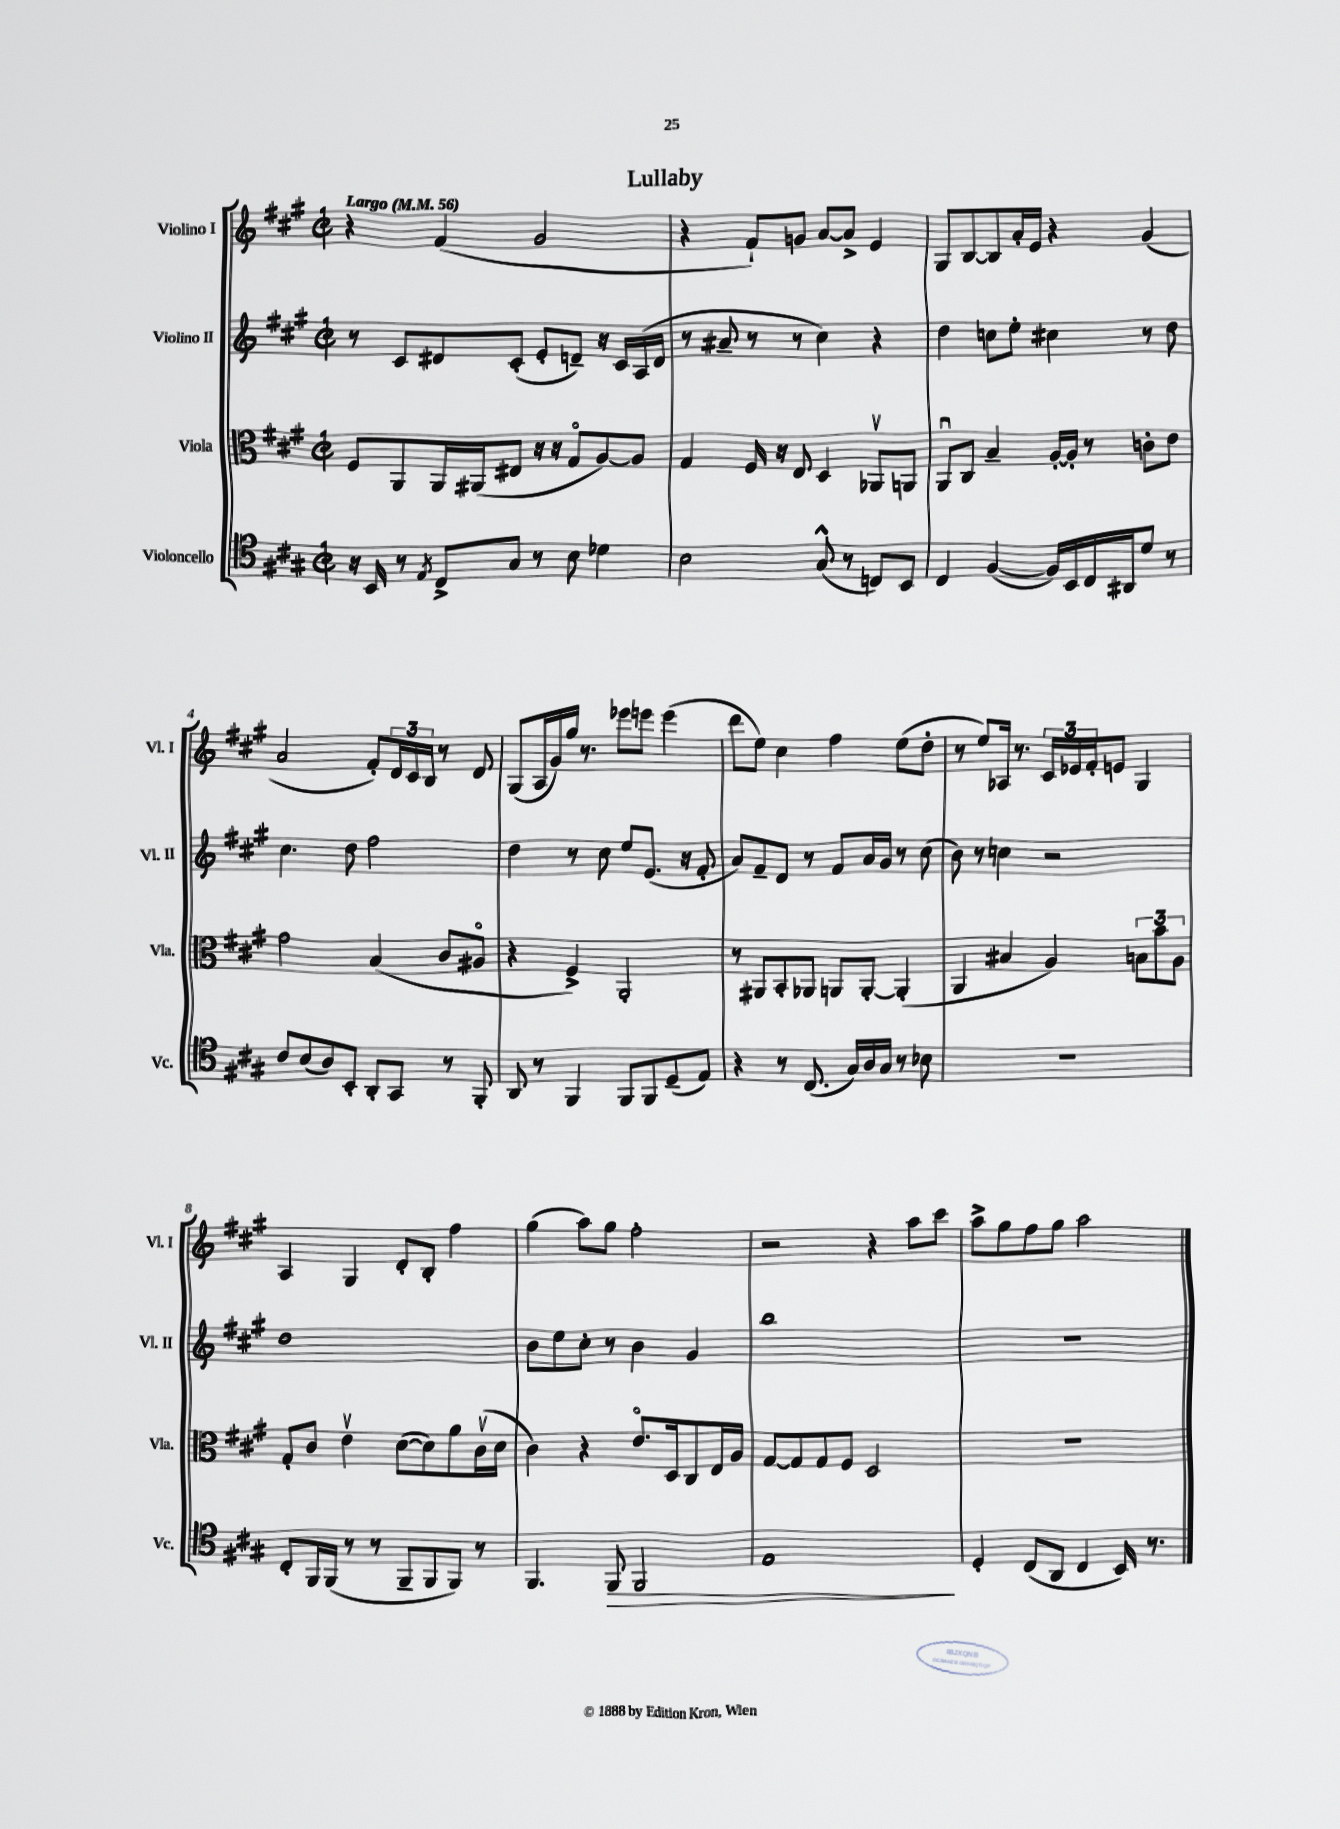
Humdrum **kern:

**kern	**kern	**kern	**kern
*staff4	*staff3	*staff2	*staff1
*clefC4	*clefC3	*clefG2	*clefG2
*k[f#c#g#]	*k[f#c#g#]	*k[f#c#g#]	*k[f#c#g#]
*M2/2	*M2/2	*M2/2	*M2/2
*met(c|)	*met(c|)	*met(c|)	*met(c|)
*MM56	*MM56	*MM56	*MM56
16r	8F#	8r	4r
16BB	.	.	.
8r	8AA	8c#	.
8qE	.	.	.
8C#^	16AA	8d#	(4f#
.	(16AA#	.	.
8G#	8E#	(8c#'	.
8r	16r	8e'	2g#
.	16r	.	.
8B	8G#o	8d~)	.
4d-	[8A)	16r	.
.	.	16c#	.
.	8A]	(16A	.
.	.	16d	.
=	=	=	=
2B	4G#	8r	4r
.	.	8a#~	.
.	16F#	8r	8f#`)
.	16r	.	.
.	8E	8r	8g
(8G#^^	4D	4cc#)	[8a
8r	.	.	8a^]
8C)	8AA-v	4r	4e
8BB	8AA	.	.
=	=	=	=
4C#	8AAu	4dd	8G#
.	8C#	.	[8B
([4F#	4B~	8cc	8B]
.	.	8ee'	16a'
.	.	.	16e
16F#])	[16A'	4cc#	4r
16BB	16A']	.	.
16C#	8r	.	.
16AA#	.	.	.
8d	8c'	8r	(4g#
8r	8e	8dd	.
=	=	=	=
8c#	2g#	4.cc#	2a
(8B	.	.	.
8A)	.	.	.
8BB'	.	8dd	.
8AA'	(4B	2ff#	8f#')
8GG#	.	.	24d
.	.	.	24c#
.	.	.	24B
8r	8c#	.	8r
8FF#'	8A#o	.	8d
=	=	=	=
8AA	4r	4dd	(8G#
8r	.	.	16A
.	.	.	16g#)
4FF#	4F#^)	8r	16gg#
.	.	.	8.r
.	.	8cc#	.
8FF#	2AA'	8ee	8eee-
8FF#	.	(8.e	8eee
(8D~	.	.	(4eee
.	.	16r	.
8E)	.	8f#'	.
=	=	=	=
4r	8r	8a)	8ddd
.	8AA#	8f#~	8ee)
8r	8BB'	8d	4cc#
(8.C#	8AA-	8r	.
.	8AA	8f#	4ff#
16G#)	.	.	.
16A	[8AA'	16a	.
16G#	.	16g#	.
8r	(4AA']	8r	(8ee
8B-	.	(8cc#	8dd'
=	=	=	=
1r	4AA	8b)	8r
.	.	8r	8ee)
.	4B#	4cc	16A-
.	.	.	8.r
.	4A)	2r	24c#
.	.	.	24e-
.	.	.	24f#'
.	.	.	8e
.	12B	.	4G#
.	12b	.	.
.	12A	.	.
=	=	=	=
8C#'	8G#'	1dd	4A
16FF#	8c#	.	.
(16FF#	.	.	.
8r	4ev	.	4G#
8r	.	.	.
8FF#~	([8d	.	8d'
8FF#	8d])	.	8B'
8FF#)	8a	.	4ff#
8r	(16c#v	.	.
.	16d	.	.
=	=	=	=
4.FF#	4c#)	8b	(4gg#
.	.	8ee	.
.	4r	8cc#'	8aa)
8FF#	.	8r	8gg#
2FF#	8.eo	4b	2ff#'
.	16D	.	.
.	8C#	4g#	.
.	16E	.	.
.	16A	.	.
=	=	=	=
1E	[8G#	1bb	2r
.	8G#]	.	.
.	8G#	.	.
.	8F#	.	.
.	2D	.	4r
.	.	.	8aa
.	.	.	8ccc#
=	=	=	=
4D'	1r	1r	8aa^
.	.	.	8gg#
(8C#	.	.	8ff#
8AA	.	.	8gg#
4C#	.	.	2aa
16BB)	.	.	.
8.r	.	.	.
==	==	==	==
*-	*-	*-	*-
